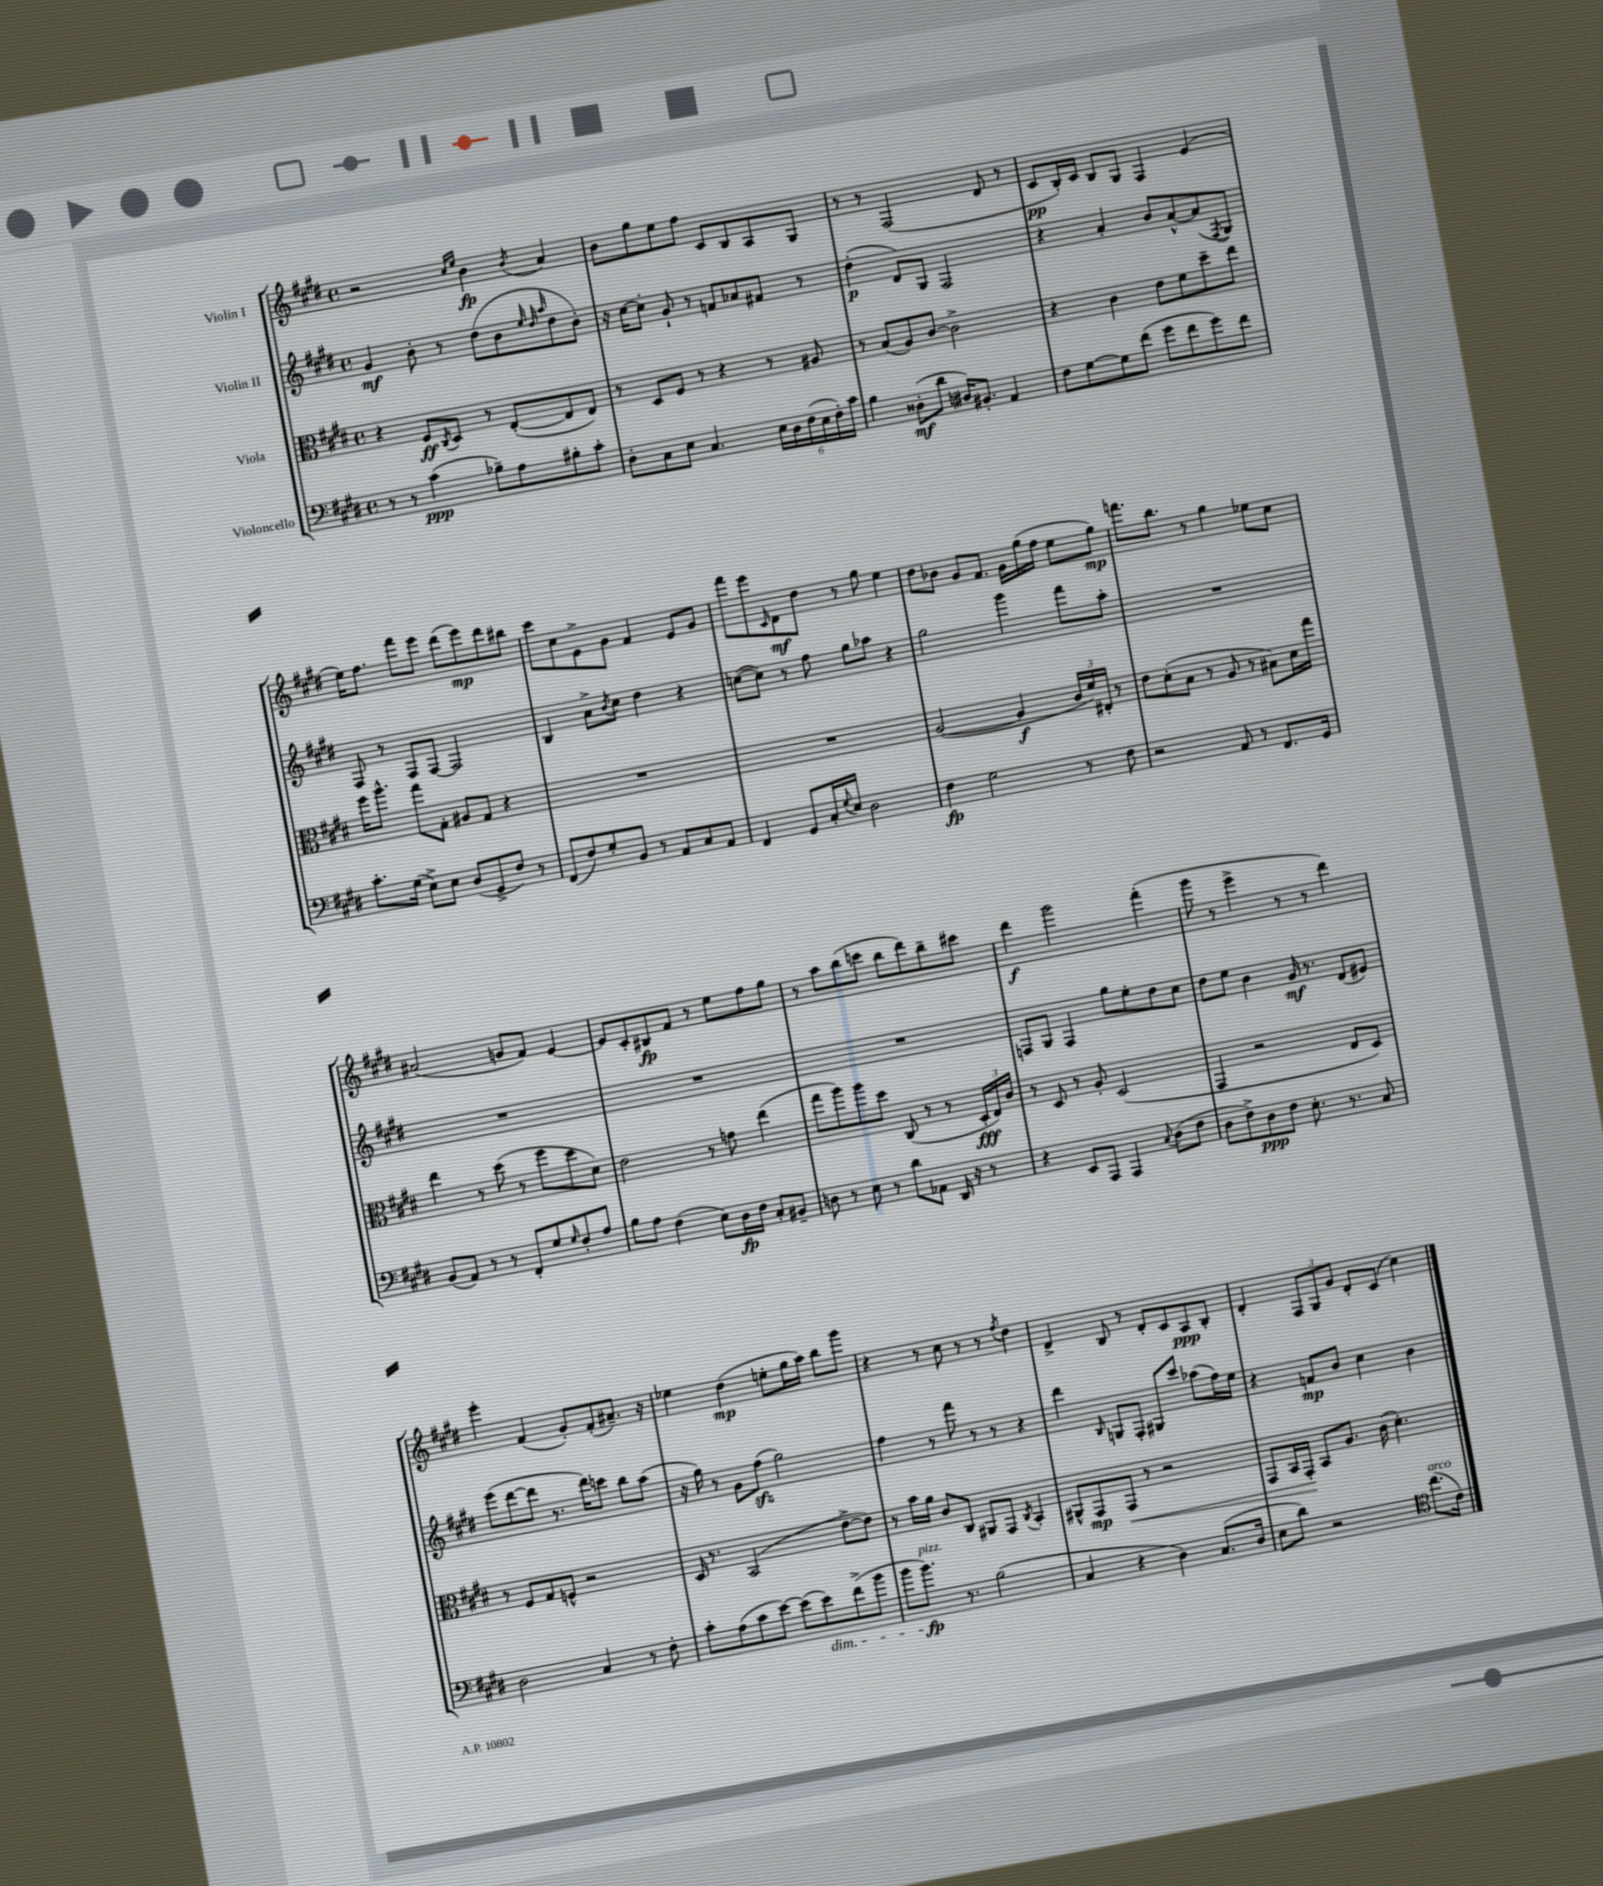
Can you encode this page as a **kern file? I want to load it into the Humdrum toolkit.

**kern	**dynam	**kern	**dynam	**kern	**dynam	**kern	**dynam
*part4	*part4	*part3	*part3	*part2	*part2	*part1	*part1
*staff4	*staff4	*staff3	*staff3	*staff2	*staff2	*staff1	*staff1
*I"Violoncello	*	*I"Viola	*	*I"Violin II	*	*I"Violin I	*
*clefF4	*	*clefC3	*	*clefG2	*	*clefG2	*
*k[f#c#g#d#]	*	*k[f#c#g#d#]	*	*k[f#c#g#d#]	*	*k[f#c#g#d#]	*
*M4/4	*	*M4/4	*	*M4/4	*	*M4/4	*
*met(c)	*	*met(c)	*	*met(c)	*	*met(c)	*
=1	=1	=1	=1	=1	=1	=1	=1
8r	.	4r	.	4g#/	mf	2r	.
8r	.	.	.	.	.	.	.
(4c#\	ppp	8F#/L	ff	8b'\	.	.	.
.	.	8qC#/	.	.	.	.	.
.	.	8D#/J	.	8r	.	.	.
.	.	.	.	.	.	16qqcc#/LL	.
.	.	.	.	.	.	16qqee/JJ	.
8B-X~\L)	.	8r	.	(8dd#\L	.	4b\	fp
8A\	.	([8E'/L	.	8b\	.	.	.
.	.	.	.	32qqee/	.	.	.
.	.	.	.	32qqdd#/	.	.	.
.	.	.	.	32qqaa/	.	8qb/	.
8B#X'\	.	8E/]	.	8dd#\	.	4a/	.
8c#'\J	.	8E/J)	.	8b'\J)	.	.	.
=2	=2	=2	=2	=2	=2	=2	=2
8D#'\L	.	8r	.	16r	.	8b\L	.
.	.	.	.	[16cc#\KL	.	.	.
8C#\	.	8D#/L	.	8cc#'\J]	.	8gg#\	.
8E\J	.	8F#/J	.	8g#`/	.	8ee\	.
4.C#/	.	8r	.	8r	.	8ff#\J	.
.	.	4r	.	8fn/L	.	8c#/L	.
.	.	.	.	8a-X/	.	8B/	.
24E\LL	.	8r	.	8f#X/J	.	8A/	.
24D#\	.	.	.	.	.	.	.
(24F#\	.	.	.	.	.	.	.
24E\	.	8A#X/	.	8r	.	8G#/J	.
24F#'\)	.	.	.	.	.	.	.
24c#\JJ	.	.	.	.	.	.	.
=3	=3	=3	=3	=3	=3	=3	=3
4B\	.	8r	.	(4dd#'\	p	8r	.
.	.	(8B/L	.	.	.	8r	.
(8D##X'\L	mf	8A/)	.	8d#/L)	.	(2F#/	.
8d#\J	.	[8c#/J	.	8G#/J	.	.	.
16D#X/KL)	.	2c#^\]	.	2F#/	.	.	.
8.BB#X'/J	.	.	.	.	.	.	.
4AA/	.	.	.	.	.	8d#/	.
.	.	.	.	.	.	8r	.
=4	=4	=4	=4	=4	=4	=4	=4
8F#\L	.	4r	.	4r	.	8c#/L	pp
[8G#\	.	.	.	.	.	16B'/L)	.
.	.	.	.	.	.	16c#/JJ	.
8G#\]	.	4c#\	.	4a'/	.	8B/L	.
(8f#\J	.	.	.	.	.	8G#/J	.
8g#\L	.	8e\L	.	8b/L	.	4F#/	.
8f#\	.	8f#\	.	[8a^^/	.	.	.
8g#\)	.	8dd#~\	.	(8a/]	.	(4e/	.
.	.	.	.	8qF#/	.	.	.
8f#\J	.	8ee\J	.	8G#/J)	.	.	.
!!LO:LB:g=z
=5	=5	=5	=5	=5	=5	=5	=5
8.c#'\L	.	16ff#\KL	.	8F#/	.	16ee\KL)	.
.	.	8.aa^^\J	.	.	.	8.ff#\J	.
.	.	.	.	8r	.	.	.
(16G#\Jk	.	.	.	.	.	.	.
8E^\L)	.	8gg#\L	.	8F#/L	.	8fff#\L	.
8E\J	.	8G#'\J	.	[8F#/J	.	8eee\J	.
(8D#/L	.	8A#X/L	.	2F#/]	.	(8ddd#\L	.
8GG#^/	.	8G#/J	.	.	.	8eee\)	mp
8F#/J)	.	4r	.	.	.	8ddd#\	.
8r	.	.	.	.	.	8bb#X\J	.
=6	=6	=6	=6	=6	=6	=6	=6
(8FF#/L	.	1r	.	4B/	.	8ccc#\L	.
8F#/)	.	.	.	.	.	8cc#\	.
8G#'/	.	.	.	8a^\L	.	8e^\	.
.	.	.	.	8qb/	.	.	.
8BB/J	.	.	.	8cc#\J	.	8g#\J	.
8r	.	.	.	4dd#\	.	4f#/	.
8AA/L	.	.	.	.	.	.	.
8C#/	.	.	.	4r	.	8e/L	.
8AA/J	.	.	.	.	.	8g#/J	.
=7	=7	=7	=7	=7	=7	=7	=7
4FF#/	.	1r	.	([8ccn\L	.	8fff#\L	.
.	.	.	.	8cc\J])	.	8eee\	.
.	.	.	.	.	.	16qqc#/	.
8GG#/L	.	.	.	8r	.	8d#\	mf
16C#'/L	.	.	.	8ff#\	.	8dd#\J	.
8qqG#/	.	.	.	.	.	.	.
16E/JJ	.	.	.	.	.	.	.
2D#\	.	.	.	8gg#\L	.	8r	.
.	.	.	.	8aa-X\J	.	8gg#\	.
.	.	.	.	4r	.	4ee\	.
=8	=8	=8	=8	=8	=8	=8	=8
4F#\	fp	([2A/	.	2gg#\	.	8dd#\L	.
.	.	.	.	.	.	8b-X\J	.
2G#\	.	.	.	.	.	8g#/L	.
.	.	.	.	.	.	8.f#/J	.
.	.	4A/]	f	4ggg#\	.	.	.
.	.	.	.	.	.	16g#\LL	.
.	.	.	.	.	.	(16gg#\	.
.	.	.	.	.	.	16ff#\JJ	.
8r	.	24c#/LL	.	8fff#\L	.	8ee\L	.
.	.	24f#/)	.	.	.	.	.
.	.	24E#X'/JJ	.	.	.	.	.
8F#\	.	8r	.	8aa'\J	.	8gg#\J)	mp
=9	=9	=9	=9	=9	=9	=9	=9
2r	.	8e\L	.	1r	.	8.fffn\L	.
.	.	(8d#'\	.	.	.	.	.
.	.	.	.	.	.	8.bb\J	.
.	.	8B\J	.	.	.	.	.
.	.	8r	.	.	.	8r	.
8AA/	.	8A/	.	.	.	4gg#\	.
8r	.	8r	.	.	.	.	.
8.FF#/L	.	8B#X\L)	.	.	.	8ee-X\L	.
.	.	16d#\L	.	.	.	8cc#\J	.
16GG#/Jk	.	16gg#\JJ	.	.	.	.	.
!!LO:LB:g=z
=10	=10	=10	=10	=10	=10	=10	=10
(8BB/L	.	4ee\	.	1r	.	(2a#X/	.
8AA/J)	.	.	.	.	.	.	.
8r	.	8r	.	.	.	.	.
8r	.	(8dd#\	.	.	.	.	.
8FF#'/L	.	8r	.	.	.	8gn/L	.
8G#/	.	8ff#\L	.	.	.	8f#/J)	.
16qqG#/	.	.	.	.	.	.	.
8F#'/	.	8dd#\	.	.	.	[4e/	.
8A/J	.	8d#\J)	.	.	.	.	.
=11	=11	=11	=11	=11	=11	=11	=11
8B\L	.	2e\	.	1r	.	8e/L]	.
8A\J	.	.	.	.	.	8c#'/	.
(4F#\	.	.	.	.	.	8B#X/	fp
.	.	.	.	.	.	8f#/J	.
8E\L)	.	8r	.	.	.	8r	.
16D#\L	fp	8gn\	.	.	.	8ee\L	.
16F#\JJ	.	.	.	.	.	.	.
8C#'/L	.	(4ee\	.	.	.	8ff#\	.
8BB#X~/J	.	.	.	.	.	8gg#\J	.
=12	=12	=12	=12	=12	=12	=12	=12
8Dn\	.	8gg#\L	.	1r	.	8r	.
8r	.	8aa\)	.	.	.	8aa\L	.
8E\	.	8aa\	.	.	.	(8bb\	.
8r	.	8dd#\J	.	.	.	8cccn\J	.
8d#\L	.	(8C#/	.	.	.	8bb\L	.
8AA-X\J	.	8r	.	.	.	8ddd#\)	.
16DD#/	.	8r	.	.	.	8bb~\	.
16r	.	.	.	.	.	.	.
8r	.	24D#'/LL	fff	.	.	8ccc#X\J	.
.	.	24E/)	.	.	.	.	.
.	.	24c#/JJ	.	.	.	.	.
=13	=13	=13	=13	=13	=13	=13	=13
4r	.	8r	.	8Fn/L	.	4ddd#\	f
.	.	8D#/	.	8G#/J	.	.	.
8EE/L	.	8r	.	4F/	.	2ggg#\	.
8AAA/J	.	8A'/	.	.	.	.	.
4AAA/	.	(2D#/	.	8gg#\L	.	.	.
.	.	.	.	8ee'\	.	.	.
8qqC#/	.	.	.	.	.	.	.
(8D#\L	.	.	.	8dd#\	.	(4fff#'\	.
8F#\J	.	.	.	8cc#\J	.	.	.
=14	=14	=14	=14	=14	=14	=14	=14
8D#\L	.	4GG#/	.	8dd#\L	.	8ggg#\	.
8F#^\)	.	.	.	8ee\J	.	8r	.
8D#\	ppp	2r	.	4b\	.	4eee^\	.
8F#\J	.	.	.	.	.	.	.
8.E'\	.	.	.	16g#/	mf	8r	.
.	.	.	.	8.r	.	.	.
.	.	.	.	.	.	8r	.
8.r	.	.	.	.	.	.	.
.	.	8E/L	.	(8d#/L	.	4ddd#\)	.
8C#/	.	8D#/J)	.	8e#X/J)	.	.	.
!!LO:LB:g=z
=15	=15	=15	=15	=15	=15	=15	=15
2D#\	.	8r	.	(8eee\L	.	4eee'\	.
.	.	8F#/L	.	[8ddd#\	.	.	.
.	.	8G#/	.	8ddd#\J]	.	(4f#/	.
.	.	8Fn^^/J	.	8.r	.	.	.
4C#/	.	2r	.	.	.	8g#'/L)	.
.	.	.	.	16ddd#\KL)	.	.	.
.	.	.	.	8cccn\J	.	(8f#'/	.
8r	.	.	.	8bb\L	.	8.a#X~/J)	.
8F#'\	.	.	.	(8aa\J	.	.	.
.	.	.	.	.	.	16r	.
=16	=16	=16	=16	=16	=16	=16	=16
8c#'\L	.	16D#/	.	16r	.	4ee-X\	.
.	.	8.r	.	16gg#\)	.	.	.
(8A\	.	.	.	8r	.	.	.
8c#\	.	(2BB/	.	8g#\L	.	(4dd#\	mp
[8e\J)	.	.	.	(8ff#zz\J	.	.	.
(8e\L]	.	.	.	2gg#\)	.	8een'\L	.
!LO:TX:b:i:t=dim.	!	!	!	!	!	!	!
8e\)	.	.	.	.	.	16gg#\L	.
.	.	.	.	.	.	16aa\JJ)	.
(8f#^\	.	[8e^\L	.	.	.	8bb\L	.
8b\J	.	8e\J])	.	.	.	8ggg#\J	.
=17	=17	=17	=17	=17	=17	=17	=17
8b\L	.	8r	.	4ff#\	.	4r	.
!LO:TX:a:i:t=pizz.	!	!	!	!	!	!	!
8.b\J)	fp	16b\LL	.	.	.	.	.
.	.	16a\JJ	.	.	.	.	.
.	.	8c#/L	.	8r	.	8r	.
8.r	.	.	.	.	.	.	.
.	.	8C#/J	.	8fff#\	.	8cc#\	.
(2B\	.	8AA#X/L	.	8r	.	8r	.
.	.	8GG#/J	.	8r	.	8r	.
.	.	8qC#/	.	.	.	8qff#/	.
.	.	4BB'/	.	4r	.	4dd#\	.
=18	=18	=18	=18	=18	=18	=18	=18
4C#/	.	8AA#X^^/L	.	4ddd#\	.	4d#^/	.
.	.	8GG#/	mp	.	.	.	.
.	.	.	.	16qqB/	.	.	.
!	!	!	!LO:HP:b	!	!	!	!
4r	.	8GG#/J	<	8Gn/L	.	8B/	.
.	.	8r	.	8F#'/J	.	8r	.
4D#\)	.	2r	.	8G#X/L	.	8d#'/L	.
.	.	.	.	8ccc#/J	.	8c#/	.
(8.C#/L	.	.	.	(8aa-X\L	.	8A/	ppp
.	.	.	.	16ff#\L)	.	8B'/J	.
16D#/Jk	.	.	.	16ee\JJ	.	.	.
=19	=19	=19	=19	=19	=19	=19	=19
8E\L	.	8GG#/L	.	4r	.	4d#'/	.
8d#\J)	.	16BB/L	.	.	.	.	.
.	.	16GG#'/JJ	.	.	.	.	.
2r	.	8BB/L	[	8fn/L	mp	12F#/L	.
.	.	.	.	.	.	12G#/	.
.	.	8.A/J	.	8b/J	.	.	.
.	.	.	.	.	.	12g#/J	.
.	.	.	.	4cc#\	.	8d#'/L	.
.	.	(16c#\	.	.	.	.	.
.	.	4.d#'\)	.	.	.	(8c#/J	.
*clefC4	*	*	*	*	*	*	*
!LO:TX:a:i:t=arco	!	!	!	!	!	!	!
(8.cc#\L	.	.	.	4b\	.	4cc#\)	.
16c#\Jk)	.	.	.	.	.	.	.
==	==	==	==	==	==	==	==
*-	*-	*-	*-	*-	*-	*-	*-
